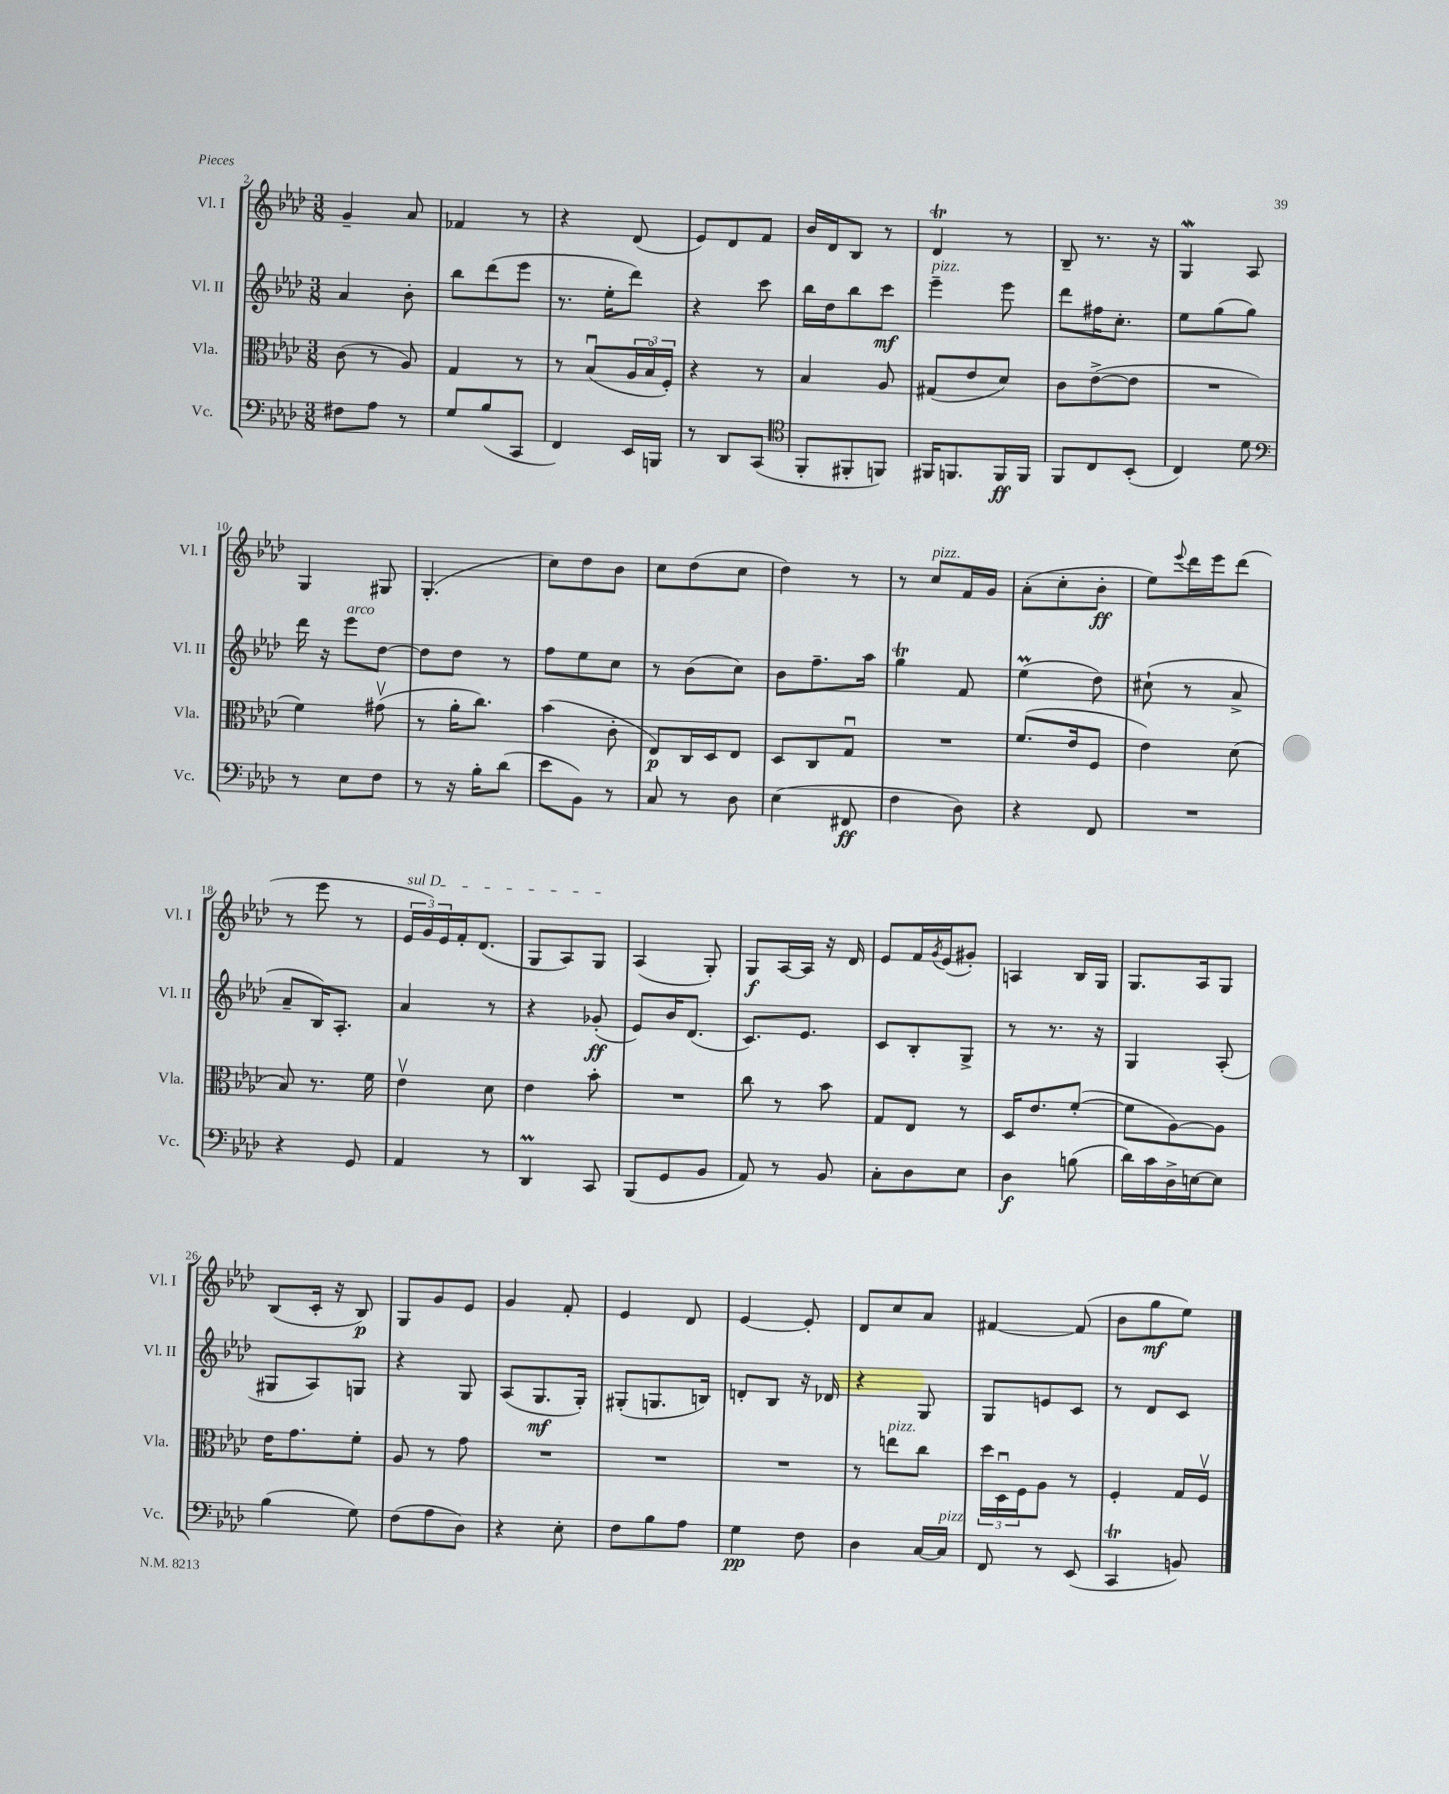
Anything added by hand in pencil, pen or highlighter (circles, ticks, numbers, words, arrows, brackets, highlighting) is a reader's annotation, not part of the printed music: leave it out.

**kern	**kern	**kern	**kern
*staff4	*staff3	*staff2	*staff1
*clefF4	*clefC3	*clefG2	*clefG2
*k[b-e-a-d-]	*k[b-e-a-d-]	*k[b-e-a-d-]	*k[b-e-a-d-]
*M3/8	*M3/8	*M3/8	*M3/8
8F#	(8c	4a-	4g~
8A-	8r	.	.
8r	8A-)	8b-'	8a-
=	=	=	=
8G	4G	8bb-	4f-
(8B-	.	(8ddd-	.
8CC	8r	8eee-	8r
=	=	=	=
4FF)	8r	8.r	4r
.	(8B-u	.	.
.	.	16ee-'	.
16EE-	24A-	8ddd-)	(8d-
.	24B-o	.	.
16BBB	.	.	.
.	24F')	.	.
=	=	=	=
8r	4r	4r	8e-)
8DD-	.	.	8d-
(8CC	8r	8ccc	8f
=	=	=	=
*clefC4	*	*	*
8FF'	4B-	16bb-	16b-
.	.	16dd-	16d-
8FF#'	.	8bb-	8B-
8FF)	8A-	8ccc	8r
=	=	=	=
16FF#	(8G#	4eee-~	4d-
8.FF	.	.	.
.	8e-	.	.
16FF	8d-)	8eee-	8r
16FF	.	.	.
=	=	=	=
8FF	8c	8ddd-	8B-~
8C	([8e-^	16ff#	8.r
.	.	8.cc'	.
(8BB-'	8e-]	.	.
.	.	.	16r
=	=	=	=
4C)	4.r	8ee-	4G
.	.	(8gg	.
8d-	.	8gg)	8A-
=	=	=	=
*clefF4	*	*	*
8r	4f)	16ddd-	4G
.	.	16r	.
8E-	.	8eee-	.
8F	(8g#v	[8dd-	8G#
=	=	=	=
8r	8r	8dd-]	(4.G'
16r	16a-'	8dd-	.
16B-'	8.cc)	.	.
(8d-	.	8r	.
=	=	=	=
8e-	(4b-	8ff	8cc)
8BB-)	.	8ee-	8dd-
8r	8c'	8cc	8b-
=	=	=	=
8C	8E-)	8r	8cc
8r	16C	(8b-	(8dd-
.	16D-	.	.
8D-	8E-	8cc)	8cc
=	=	=	=
(4E-	8D-	8b-	4dd-)
.	8C	8.ff~	.
8FF#	8Gu	.	8r
.	.	16aa-	.
=	=	=	=
4F	4.r	4gg	8r
.	.	.	8cc
8D-)	.	8f	16f
.	.	.	16g
=	=	=	=
4r	(8.f	(4ee-	(8a-'
.	.	.	8cc'
.	16e-	.	.
8FF	8F	8dd-)	8b-'
=	=	=	=
4.r	4e-)	(8cc#`	8ee-)
.	.	.	8qqeee-
.	.	8r	16ddd-
.	.	.	16eee-
.	(8d-	8a-^	(8ddd-
=	=	=	=
4r	8B-)	8a-~	8r
.	8.r	16B-)	8eee-
.	.	8.A-'	.
8GG	.	.	8r
.	16f	.	.
=	=	=	=
4AA-	4e-v	4a-	24e-
.	.	.	24g)
.	.	.	24e-
.	.	.	16f'
.	.	.	(8.d-
8r	8d-	8r	.
=	=	=	=
4DD-	4e-	4r	8G
.	.	.	8A-)
8CC	8b-'	(8g-'	8G
=	=	=	=
(8BBB-	4.r	8e-)	(4A-
8GG	.	16b-	.
.	.	(8.d-	.
8BB-	.	.	8G')
=	=	=	=
8AA-)	8cc	8.c)	8G
8r	8r	.	[16A-
.	.	8.e-	16A-]
8BB-	8b-	.	16r
.	.	.	16d-
=	=	=	=
8C'	8G	8c	8e-
8D-	8E-	8B-'	16f
.	.	.	8qg
.	.	.	(16e-
8E-	8r	8G^	8g#')
=	=	=	=
4D-	16D-	8r	4A
.	8.e-	.	.
.	.	8.r	.
(8B	([8f'	.	16B-
.	.	16r	16G
=	=	=	=
16d-)	8f]	4G	8.G
16c	.	.	.
16D-^	[8A-)	.	.
[16E	.	.	16A-
8E]	8A-]	(8A-'	8G
=	=	=	=
(4B-	16e-	8G#	(8B-
.	8.g	.	.
.	.	8A-)	16c'
.	.	.	16r
8G)	8f'	8G	8B-)
=	=	=	=
(8F	8A-	4r	8G
8A-	8r	.	8g
8D-)	8g	8G	8e-
=	=	=	=
4r	4.r	(8A-	4g
.	.	8.G	.
8E-'	.	.	8f'
.	.	16G')	.
=	=	=	=
8F	4.r	(8G#'	4e-
8B-	.	8.G	.
8A-	.	.	8d-
.	.	16B)	.
=	=	=	=
4G	4.r	8d'	[4e-
.	.	8B-	.
8F	.	16r	8e-']
.	.	16d-	.
=	=	=	=
4D-	8r	4r	8d-
.	8ee	.	8cc
[16C	8cc	8G	8a-
16C]	.	.	.
=	=	=	=
8FF	24dd-	8G	[4f#
.	24D-u	.	.
.	24F	.	.
8r	8A-	8e	.
(8EE-	8r	8c	(8f#]
=	=	=	=
4CC	4F'	8r	8b-
.	.	8d-	8gg
8BB)	16G	8c	8ee-)
.	16Fv	.	.
==	==	==	==
*-	*-	*-	*-
